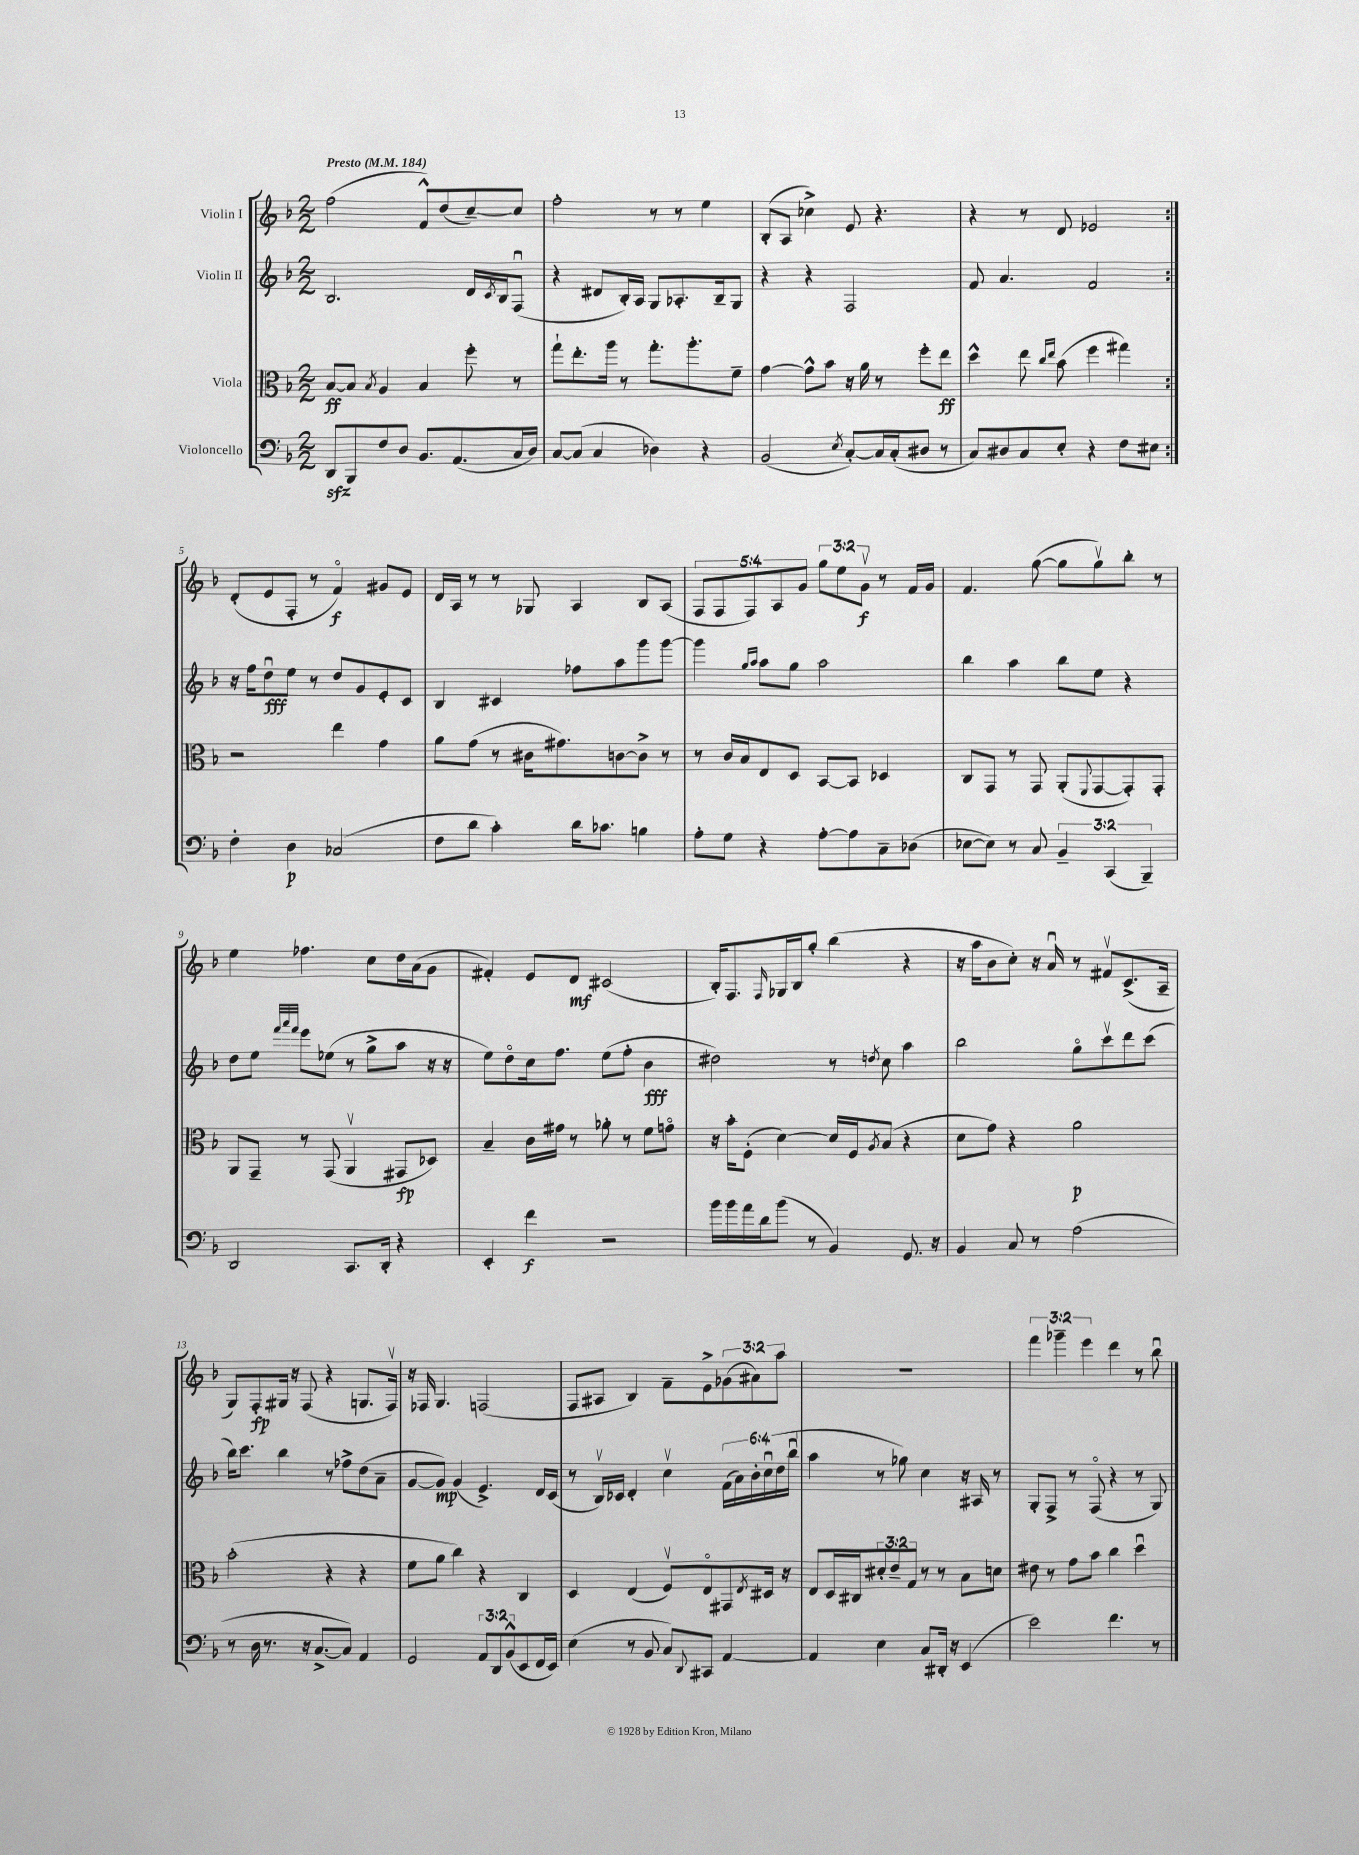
<<
\new StaffGroup <<
\new Staff = "s0" \with { instrumentName = "Violin I" } {
    \clef treble \key f \major \numericTimeSignature \time 2/2 \override Staff.TupletNumber.text = #tuplet-number::calc-fraction-text \tempo "Presto" 4 = 184
    \repeat volta 2 { f''2( f'8-^) d''8( c''8~--) c''8 |
    f''2-. r8 r8 e''4 |
    bes8-.( a8 ces''4->) e'8 r4. |
    r4 r8 d'8 ees'2 | }
    d'8-.( e'8 f8-. r8 f'4\flageolet\f) gis'8 e'8 |
    d'16 a16 r8 r8 ges8 a4 bes8 a8( |
    \tuplet 5/4 { f8 f8 f8) a8 g'8 } \tuplet 3/2 { g''8 e''8 g'8\upbow\f } r8 f'16 g'16 |
    f'4. g''8~( g''8 g''8\upbow) bes''8-. r8 |
    e''4 fes''4. c''8 d''16 a'16( g'8 |
    fis'4-.) e'8 d'8\mf cis'2( |
    bes16-.) f8. \grace { f16 } ges16 bes16 g''8-. bes''4( r4 |
    r16 a''16 bes'8 c''8-.) r16 a'16\downbow r8 fis'8\upbow c'8.->( a16-- |
    g8) f8-.\fp gis16 r16 f8( r4 g8. f16\upbow) |
    r16 fes16 g4. f2( |
    f8 ais8 bes4) f'8-- e'8-> \tuplet 3/2 { ges'8( ais'8) a''8 } |
    R1 |
    \tuplet 3/2 { f'''4 ges'''4-- e'''4 } d'''4 r8 bes''8\downbow \bar "|." |
}
\new Staff = "s1" \with { instrumentName = "Violin II" } {
    \clef treble \key f \major \numericTimeSignature \time 2/2 \override Staff.TupletNumber.text = #tuplet-number::calc-fraction-text
    \repeat volta 2 { bes2. d'16 \acciaccatura { c'8 } bes16 f8\downbow( |
    r4 dis'8 bes16-.) a16 g8 aes8.-. bes16-- g8 |
    r4 r4 f2 |
    f'8 a'4. f'2 | }
    r16 f''16 d''8\downbow\fff e''8 r8 d''8 g'8 e'8-. c'8 |
    bes4 cis'4 fes''8 a''8 g'''8 g'''8~ |
    g'''4 \grace { g''16 a''16 } a''8 g''8 a''2 |
    bes''4 a''4 bes''8 e''8 r4 |
    d''8 e''8 \grace { f'''32 a'''32 f'''32 } e'''8 ees''8( r8 g''8-> a''8 r16 r16 |
    e''8) d''8\flageolet c''16 f''8. e''8( f''8-. bes'4\fff |
    dis''2) r8 \acciaccatura { d''8 } c''8 a''4 |
    bes''2 g''8\flageolet c'''8\upbow d'''8 c'''8( |
    bes''16) c'''8. bes''4 r8 fes''8-> d''8( a'8-- |
    g'8~ g'8\mp) g'4( e'4.->) d'16 c'16( |
    r8 bes16\upbow) ces'16 d'4-. c''4\upbow \tuplet 6/4 { f'16( a'16) bes'16-. c''16\downbow d''16( bes''16\downbow } |
    a''4 r8 ges''8) c''4 r16 ais16 r8 |
    g8-. f8-> r8 f8\flageolet( r4 r8 g8) \bar "|." |
}
\new Staff = "s2" \with { instrumentName = "Viola" } {
    \clef alto \key f \major \numericTimeSignature \time 2/2 \override Staff.TupletNumber.text = #tuplet-number::calc-fraction-text
    \repeat volta 2 { bes8~\ff bes8 \acciaccatura { bes8 } a4 bes4 f''8-. r8 |
    g''8-! e''8.-. a''16 r8 g''8.-. a''8.-. f'8-- |
    g'4~ g'8-^ bes'8 r16 a'16 r8 f''8-. e''8\ff |
    d''4-^ e''8 \grace { c''16 e''16 } bes'8( f''4 gis''4) | }
    r2 e''4 g'4 |
    a'8 g'8( r8 cis'16 gis'8.) c'8~ c'8-> r8 |
    r8 c'16 bes16 e8 d8 bes,8~ bes,8 des4 |
    c8 g,8 r8 g,8 a,8-.( \appoggiatura { f,8 } g,8~ g,8-.) g,8-. |
    a,8 g,8-- r8 g,8( a,4\upbow gis,8\fp des8) |
    bes4-- c'16 gis'16 r8 aes'8-. r8 f'8 g'8\flageolet |
    r16 bes'16-. f8-.( d'4~) d'16 f16 \acciaccatura { a8 } bes8( r4 |
    d'8 g'8) r4 a'2\p |
    bes'2-.( r4 r4 |
    f'8 a'8 c''4) r4 c4 |
    d4 e4( f8\upbow) e8\flageolet gis,8 \acciaccatura { e8 } dis16 r16 |
    e8 d16 cis16 \tuplet 3/2 { dis'8-. e'8-- g8 } r8 r8 bes8 d'8 |
    eis'8 r8 g'8 bes'8 c''4 d''4\downbow \bar "|." |
}
\new Staff = "s3" \with { instrumentName = "Violoncello" } {
    \clef bass \key f \major \numericTimeSignature \time 2/2 \override Staff.TupletNumber.text = #tuplet-number::calc-fraction-text
    \repeat volta 2 { d,8\sfz bes,,8 f8 d8 bes,8. a,8.( c16 d16) |
    c8~ c8( c4 des4) r4 |
    bes,2( \acciaccatura { e8 } c8~-.) c16 c16-.( dis8 r8 |
    c8) dis8 c8 e8-. r4 f8 eis8 | }
    f4-. d4\p ces2( |
    f8 d'8 c'4-.) d'16 ces'8. b4 |
    a8-. g8 r4 a8~-. a8 c8-- des8( |
    ees8~ ees8) r8 c8 \tuplet 3/2 { bes,4-- c,4( bes,,4--) } |
    d,2 c,8. d,16-. r4 |
    e,4-. f'4\f r2 |
    bes'16 bes'16 a'16 d'16 bes'8( r8 bes,4) g,8. r16 |
    bes,4 c8 r8 a2( |
    r8 d16 r8. r16 c8.~-> c8) a,4 |
    g,2 \tuplet 3/2 { a,8 d,8 bes,8-^( } e,8 f,16 e,16) |
    e4( r8 bes,8 c8) \appoggiatura { d,8 } cis,8 a,4~ |
    a,4 e4 c8 dis,16-. r16 e,4( |
    e'2) f'4. r8 \bar "|." |
}
>>
>>
